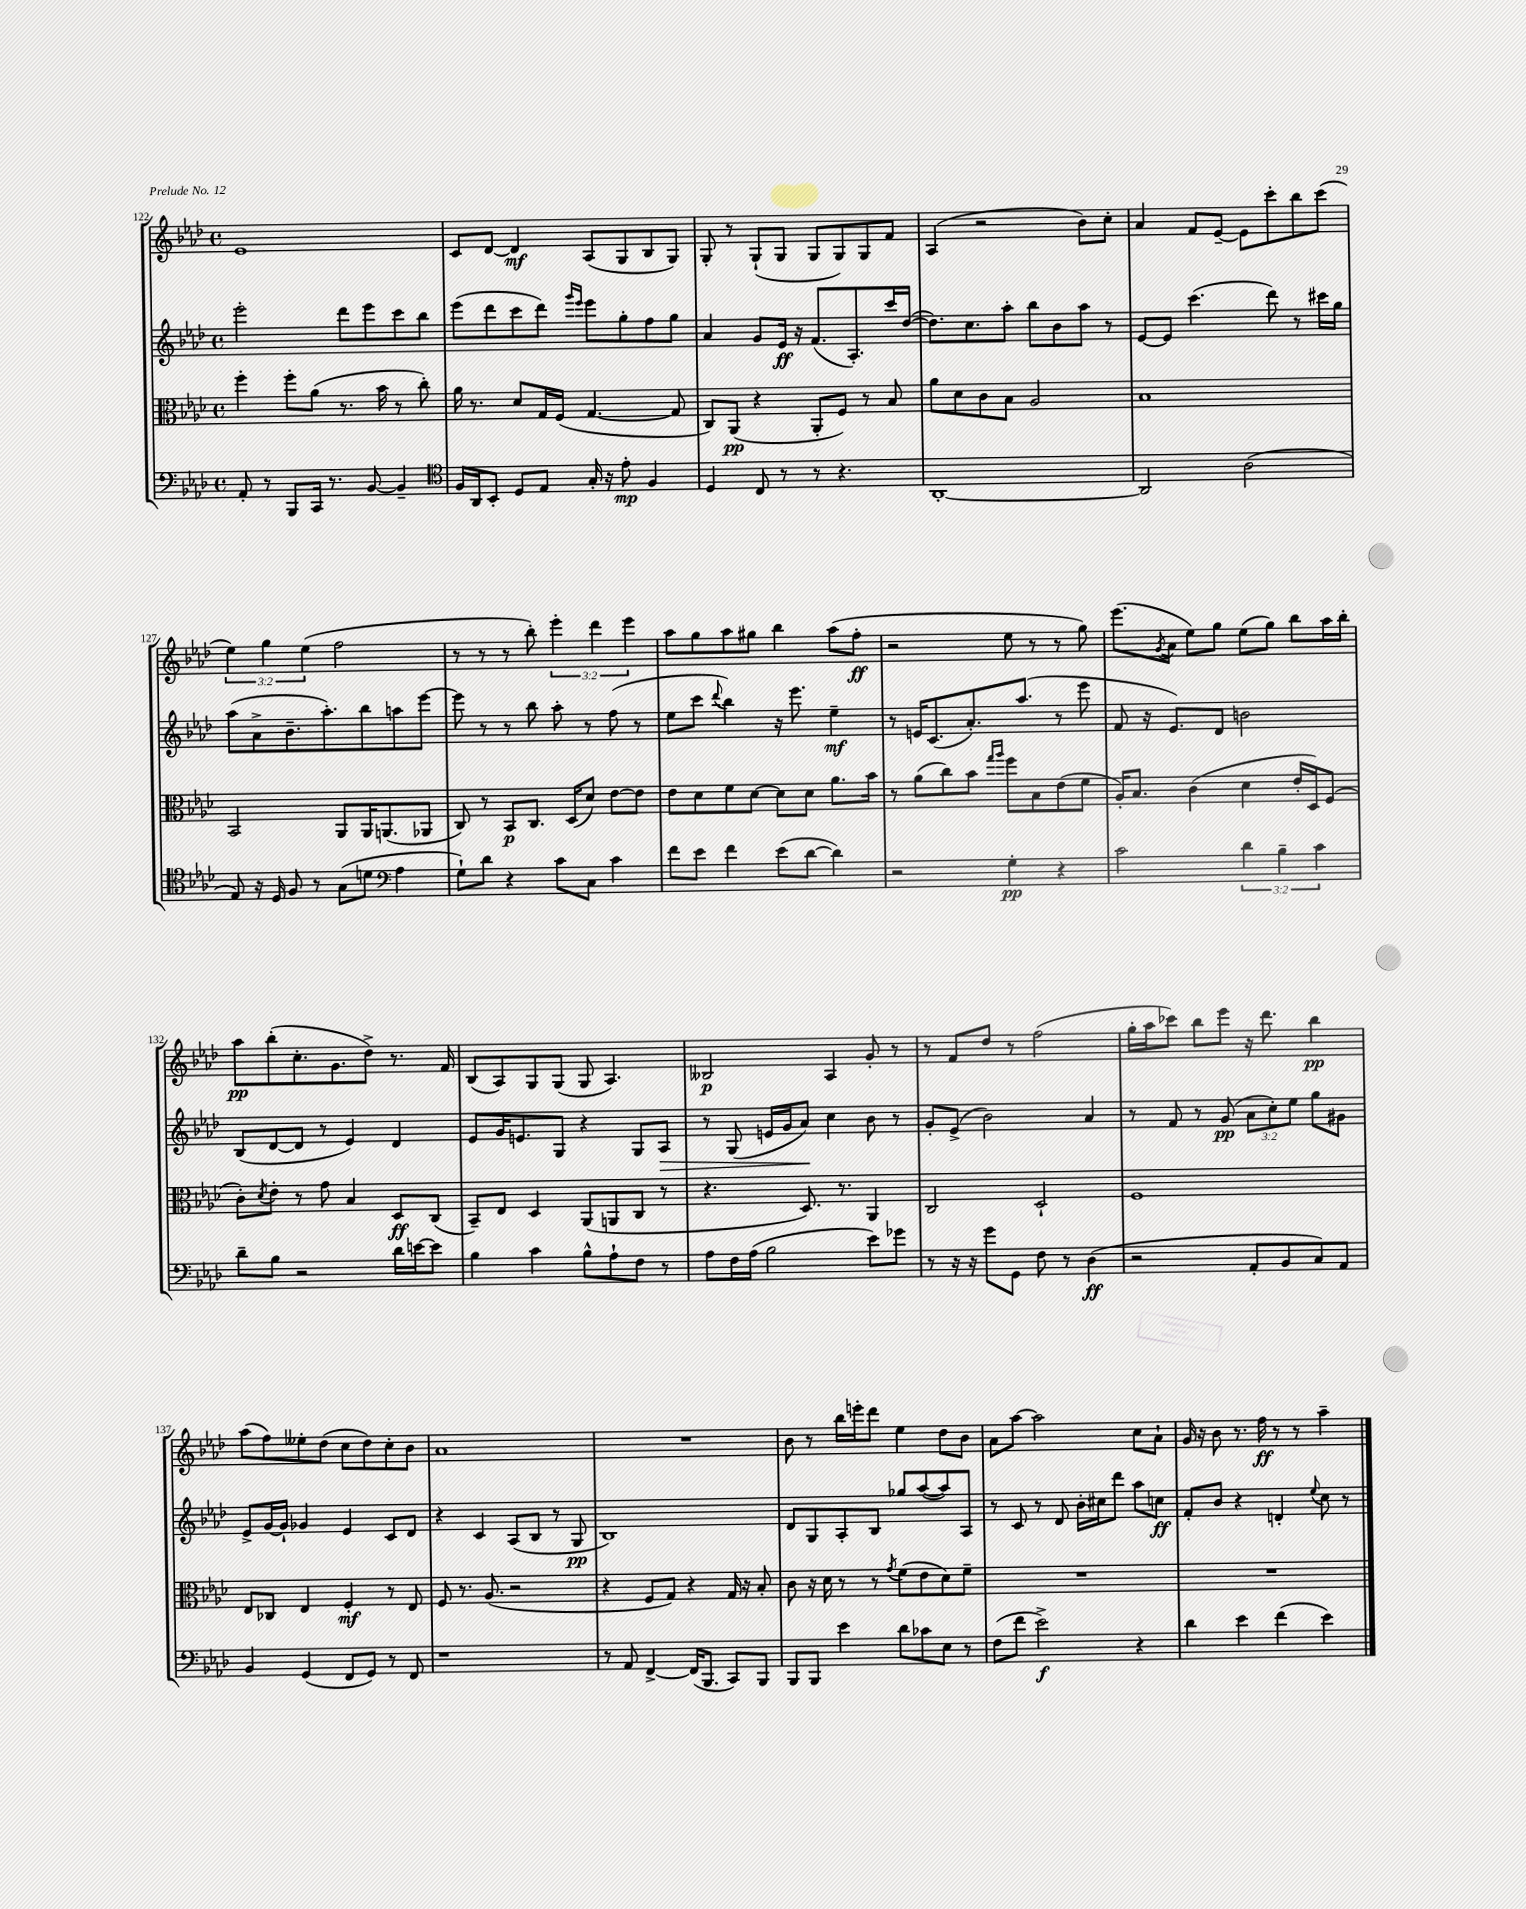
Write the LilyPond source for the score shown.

<<
\new StaffGroup <<
\new Staff = "s0" {
    \clef treble \key aes \major \defaultTimeSignature \time 4/4 \override Staff.TupletNumber.text = #tuplet-number::calc-fraction-text
    ees'1 |
    c'8 des'8~ des'4\mf aes8( g8 bes8 g8) |
    g8-. r8 g8-!( g8 g8 g8) g8 f'8 |
    aes4( r2 bes'8) c''8-. |
    aes'4 f'8 ees'8~-- ees'8 c'''8-. bes''8 c'''8( |
    \tuplet 3/2 { ees''4) g''4 ees''4( } f''2 |
    r8 r8 r8 bes''8-.) \tuplet 3/2 { ees'''4-. des'''4 ees'''4 } |
    aes''8 g''8 aes''8 gis''8 bes''4 aes''8( f''8-.\ff |
    r2 ees''8 r8 r8 g''8) |
    ees'''8.( \acciaccatura { g'8 } aes'16 ees''8) g''8 ees''8( g''8) bes''8 aes''16 bes''16-. |
    aes''8\pp bes''8-.( c''8.-. g'8. des''8->) r8. f'16 |
    bes8( aes8) g8 g8( g8 aes4.) |
    beses2\p aes4 g'8-. r8 |
    r8 f'8 des''8 r8 f''2( |
    g''16-. aes''16 ces'''8) bes''8 ees'''8 r16 des'''8. bes''4\pp |
    aes''8( f''8) eeses''8-. des''8( c''8 des''8) c''8-. bes'8 |
    aes'1 |
    R1 |
    bes'8 r8 bes''16 e'''16-. des'''8 ees''4 des''8 bes'8 |
    aes'8 aes''8~ aes''2 c''8 aes'8-! |
    g'16 r16 bes'8 r8. f''16\ff r8 r8 aes''4-- \bar "|." |
}
\new Staff = "s1" {
    \clef treble \key aes \major \defaultTimeSignature \time 4/4 \override Staff.TupletNumber.text = #tuplet-number::calc-fraction-text
    ees'''2-. des'''8 ees'''8 c'''8 bes''8 |
    ees'''8( des'''8 c'''8 des'''8) \grace { g'''16 ees'''16 } ees'''8 g''8-. f''8 g''8 |
    aes'4 g'8 ees'16\ff r16 f'8.( aes8.-.) c'''16 des''16~( |
    des''8.) c''8. aes''8-. bes''8 bes'8 aes''8 r8 |
    ees'8~ ees'8 c'''4.( des'''8) r8 cis'''16 g''16 |
    aes''8( aes'8-> bes'8.-- aes''8.-.) bes''8 a''8 ees'''8~ |
    ees'''8 r8 r8 bes''8 aes''8-. r8 f''8( r8 |
    ees''8 c'''8 \appoggiatura { des'''8 } bes''4) r16 ees'''8. ees''4--\mf |
    r8 e'16 c'8.( aes'8.-.) aes''8.( r8 ees'''8 |
    f'8 r16 ees'8.) des'8 b'2 |
    bes8( des'8~ des'8 r8 ees'4) des'4 |
    ees'8 g'16 e'8. g8 r4 g8 aes8\> |
    r8 g8( e'16 g'16 aes'8\!) c''4 bes'8 r8 |
    g'8-. ees'8->( bes'2) aes'4 |
    r8 f'8 r8 g'8\pp( \tuplet 3/2 { aes'8 c''8-.) ees''8 } g''8 gis'8 |
    ees'8-> g'16~ g'16-! ges'4 ees'4 c'8 des'8 |
    r4 c'4 aes8( bes8 r8 g8\pp |
    bes1) |
    des'8 g8 aes8-. bes8 ges''8 aes''8~( aes''8) aes8 |
    r8 c'8 r8 des'8 bes'16-. cis''16 des'''8 aes''8 c''8\ff |
    f'8-. bes'8 r4 d'4-. \appoggiatura { ees''8 } c''8 r8 \bar "|." |
}
\new Staff = "s2" {
    \clef alto \key aes \major \defaultTimeSignature \time 4/4
    f''4-. f''8-. aes'8( r8. bes'16 r8 c''8-.) |
    aes'16 r8. des'8 g16 f16( g4.~ g8 |
    c8) aes,8\pp( r4 aes,8-. f8) r8 bes8 |
    aes'8 des'8 c'8 bes8 aes2 |
    bes1 |
    bes,2 aes,8 aes,16 a,8.( aes,8 |
    c8) r8 bes,8\p c8. des16( des'8) ees'8~ ees'8 |
    ees'8 des'8 f'8 des'8~ des'8 des'8 aes'8. bes'16 |
    r8 aes'8( c''8) bes'8 \grace { g''16 aes''16 } f''8 bes8 ees'8( f'8 |
    aes16-.) bes8. c'4( des'4 ees'16-. des16) f8( |
    c'8-.) \acciaccatura { des'8 } ees'8-. r8 g'8 bes4 des8\ff c8( |
    bes,8--) ees8 des4 aes,8( a,8 c8 r8 |
    r4. des8.) r8. aes,4 |
    c2 des2-! |
    f1 |
    ees8 ces8 ees4 f4-.\mf r8 ees8 |
    f8 r8. aes8.( r2 |
    r4 f8 g8) r4 g16 r16 bes8-. |
    c'8 r16 des'16 r8 r8 \acciaccatura { g'8 } f'8( ees'8 des'8) f'8-- |
    R1 |
    R1 \bar "|." |
}
\new Staff = "s3" {
    \clef bass \key aes \major \defaultTimeSignature \time 4/4 \override Staff.TupletNumber.text = #tuplet-number::calc-fraction-text
    aes,8-. r8 bes,,8 c,16 r8. bes,8~ bes,4-- |
    \clef tenor f16 aes,16 bes,8-. des8 ees8 g16-. r16 ees'8-.\mp f4 |
    des4 c8 r8 r8 r4. |
    aes,1~-. |
    aes,2 aes2( |
    ees8) r16 des16 f8 r8 g8( d'8 \clef bass aes4 |
    g8-!) des'8 r4 c'8 c8 c'4 |
    f'8 ees'8 f'4 ees'8( des'8~ des'4) |
    r2 g4-.\pp r4 |
    c'2 \tuplet 3/2 { des'4 bes4-- c'4 } |
    des'8-- bes8 r2 des'16 e'16~ e'8 |
    bes4 c'4 bes8-^ aes8-! f8 r8 |
    aes8 f16 aes16( bes2 ees'8) ges'8 |
    r8 r16 r16 g'8 g,8 f8 r8 des4\ff( |
    r2 aes,8-. bes,8 c8) aes,8 |
    bes,4 g,4( f,8 g,8) r8 f,8 |
    r1 |
    r8 aes,8 f,4~-> f,16( bes,,8. c,8) bes,,8 |
    bes,,8 bes,,8 ees'4 des'8 ces'8 ees8 r8 |
    f8( f'8 ees'2->\f) r4 |
    des'4 ees'4 f'4( ees'4) \bar "|." |
}
>>
>>
\layout { \context { \Score currentBarNumber = #122 } }
